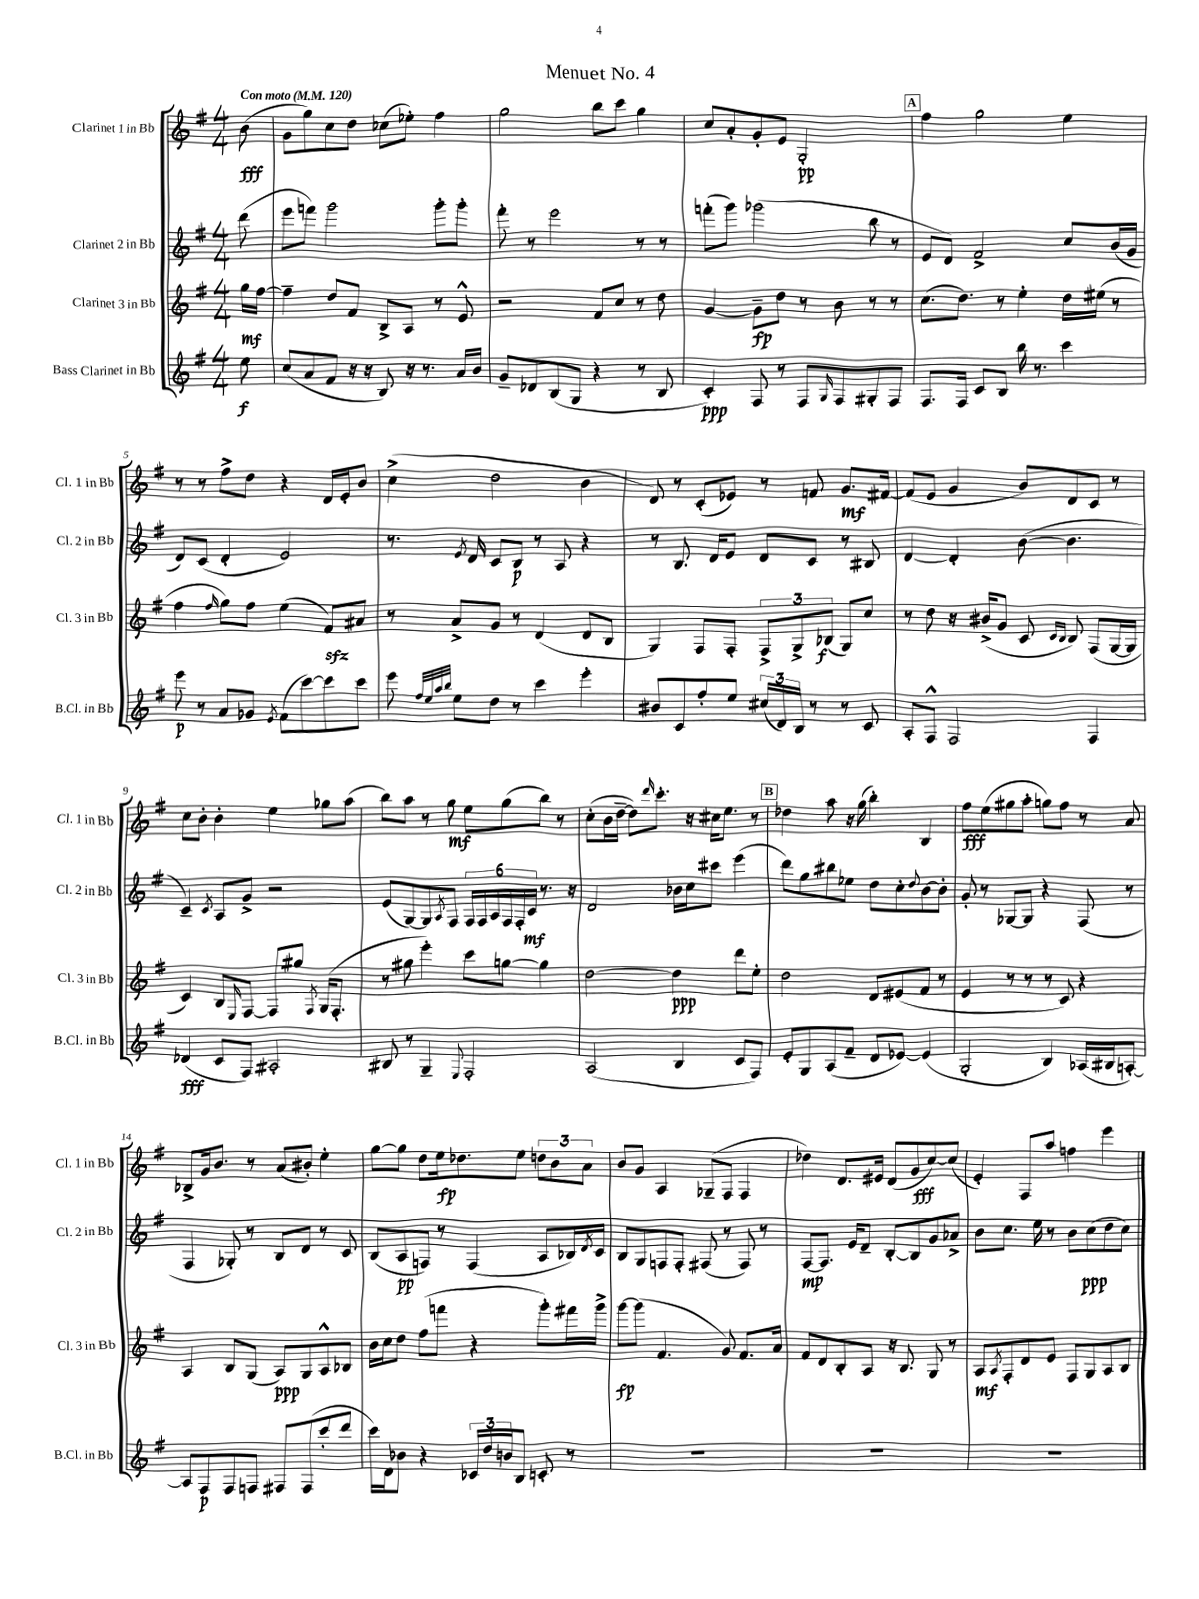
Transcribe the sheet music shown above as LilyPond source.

\header { title = "Menuet No. 4" }
<<
\new StaffGroup <<
\new Staff = "s0" \with { instrumentName = "Clarinet 1 in Bb" shortInstrumentName = "Cl. 1 in Bb" } {
    \clef treble \key g \major \numericTimeSignature \time 4/4 \partial 8 \tempo "Con moto" 4 = 120
    b'8\fff( |
    g'8 g''8) c''8 d''8 ces''8( ees''8-.) fis''4 |
    g''2 b''8 c'''8 g''4 |
    c''8 a'8-. g'8-. e'8 g2-.\pp |
    \mark \markup { \box "A" } fis''4 g''2 e''4 |
    r8 r8 fis''8-> d''8 r4 d'16 e'16-. b'8 |
    c''4->( d''2 b'4 |
    d'8) r8 c'8-.( ees'8) r8 f'8 g'8.\mf fis'16~ |
    fis'8( e'8 g'4 b'8) d'8 c'8 r8 |
    c''8 b'8-. b'4-. e''4 ges''8 a''8( |
    b''8) a''8 r8 g''8\mf e''8 g''8( b''8) r8 |
    c''8-.( b'16 d''16~-- d''8) \grace { d'''16 } c'''8.-. r16 cis''16 e''8. r8 |
    \mark \markup { \box "B" } des''4 a''8 r16 g''16( b''4-.) b4 |
    fis''8\fff e''8( gis''8 a''8-. g''8) fis''8 r8 a'8 |
    bes8-> g'16 b'8. r8 a'8( bis'8-.) e''4-. |
    g''8~ g''8 d''8 e''16\fp des''8. e''8 \tuplet 3/2 { d''8 b'8 a'8 } |
    b'8 g'8 a4 ges8--( fis8 fis4 |
    des''4) d'8. eis'16 d'8( g'8\fff c''8~) c''8( |
    e'4-.) fis8 a''8 f''4 e'''4 \bar "|." |
}
\new Staff = "s1" \with { instrumentName = "Clarinet 2 in Bb" shortInstrumentName = "Cl. 2 in Bb" } {
    \clef treble \key g \major \numericTimeSignature \time 4/4 \partial 8
    d'''8( |
    e'''8 f'''8) g'''2 g'''8-. g'''8-. |
    fis'''8-. r8 e'''2 r8 r8 |
    f'''8-.( g'''8) ges'''2( b''8 r8 |
    \mark \markup { \box "A" } e'8 d'8) fis'2-> c''8 b'16( g'16 |
    d'8) c'8( d'4-. e'2) |
    r8. \acciaccatura { e'8 } d'16 c'8 b8\p r8 a8 r4 |
    r8 b8. d'16 e'8 d'8 c'8 r8 bis8 |
    d'4~ d'4-. b'8~( b'4. |
    c'4--) \acciaccatura { c'8 } a8 g'8-> r2 |
    e'8( g8~) g8 \acciaccatura { a8 } fis8 \tuplet 6/4 { fis16 fis16 a16 fis16 fis16-. c'16\mf } r8. r16 |
    d'2 bes'16 c''16 cis'''8 e'''4( |
    \mark \markup { \box "B" } d'''8) g''8 bis''8 ees''8 d''8 c''8-. \appoggiatura { d''8 } b'8~ b'8-. |
    g'8-. r8 ges8~ ges8 r4 fis8( r8 |
    fis4 ges8-.) r8 b8 d'8 r8 c'8 |
    b8( a8\pp f8) r8 f4( a8 bes16) \acciaccatura { d'8 } c'16 |
    b8 g8 f8 f8-. fis8( r8 fis8) r8 |
    fis8~\mp fis8. e'16 d'8-- b8~-. b8 g'8 aes'8-> |
    b'8 c''8. e''16 r8 b'8 c''8\ppp( d''8 c''8) \bar "|." |
}
\new Staff = "s2" \with { instrumentName = "Clarinet 3 in Bb" shortInstrumentName = "Cl. 3 in Bb" } {
    \clef treble \key g \major \numericTimeSignature \time 4/4 \partial 8
    g''16\mf fis''16~ |
    fis''4-- d''8 fis'8 b8-> a8 r8 e'8-^ |
    r2 fis'8 c''8 r8 d''8 |
    g'4~ g'8--\fp d''8 r8 b'8 r8 r8 |
    \mark \markup { \box "A" } c''8.( d''8.) r8 e''4-. d''16 eis''16( r8 |
    fis''4 \grace { fis''16 } g''8) fis''8 e''4( fis'8\sfz) ais'8 |
    r8 a'8-> g'8 r8 d'4( d'8 b8 |
    g4) fis8 fis8-. \tuplet 3/2 { fis8-> g8-> bes8\f( } g8) c''8 |
    r8 d''8 r16 bis'16->( g'8 c'8 \grace { c'16 b16 } b8) fis8( g16~ g16 |
    c'4) b8 \grace { e16 } fis8~ fis8 gis''8 \acciaccatura { fis8 } g16( fis8.-. |
    r8 gis''8 e'''4-.) c'''8 g''8~ g''4 |
    d''2~ d''4\ppp d'''8 e''8-. |
    \mark \markup { \box "B" } d''2 d'8 eis'8( fis'8 r8 |
    e'4 r8 r8 r8 c'8) r4 |
    a4 b8 g8( a8\ppp) g8 a8-^ bes8 |
    b'16 c''16 d''8 fis''8( f'''8 r4 g'''8-.) fis'''16 g'''16-> |
    g'''8~\fp g'''8( fis'4. g'8) fis'8. a'16 |
    fis'8 d'8 b8-. a8 r16 b8. g8 r8 |
    a8\mf \acciaccatura { a8 } fis8-. d'8 e'8 fis8 g8 a8 b8 \bar "|." |
}
\new Staff = "s3" \with { instrumentName = "Bass Clarinet in Bb" shortInstrumentName = "B.Cl. in Bb" } {
    \clef treble \key g \major \numericTimeSignature \time 4/4 \partial 8
    e''8\f |
    c''8( a'8 fis'8 r16 r16 b8) r16 r8. a'16 b'16 |
    g'8-- des'8 b8( g8 r4 r8 b8 |
    c'4-.\ppp) fis8 r8 fis8 \grace { g16 } fis8 gis8-. fis8 |
    \mark \markup { \box "A" } fis8. fis16 c'8 b8 b''16 r8. c'''4 |
    e'''8\p r8 a'8 ges'8 \acciaccatura { e'8 } fis'8( c'''8~) c'''8 c'''8 |
    e'''8 \grace { fis''32 e''32 a''32 b''32 } e''8 d''8 r8 c'''4 e'''4-. |
    bis'8 c'8 fis''8-. e''8 \tuplet 3/2 { cis''16( d'16) b16 } r8 r8 c'8 |
    a8-. fis8-^ fis2 fis4 |
    des'4\fff( c'8 fis8) ais2-. |
    bis8 r8 g4-- \appoggiatura { e8 } fis2-. |
    a2( b4 c'8 fis8) |
    \mark \markup { \box "B" } e'8-. g8 a8( fis'8-- d'8 ees'8~) ees'4( |
    g2-. b4) aes16( bis16 a8~-.) |
    a8 fis8\p fis8 f8 fis8 fis8( c'''8-. d'''8 |
    c'''16) d'16 bes'8 r4 \tuplet 3/2 { ces'16 d''16 b'16 } b8 c'8-. r8 |
    R1 |
    R1 |
    R1 \bar "|." |
}
>>
>>
